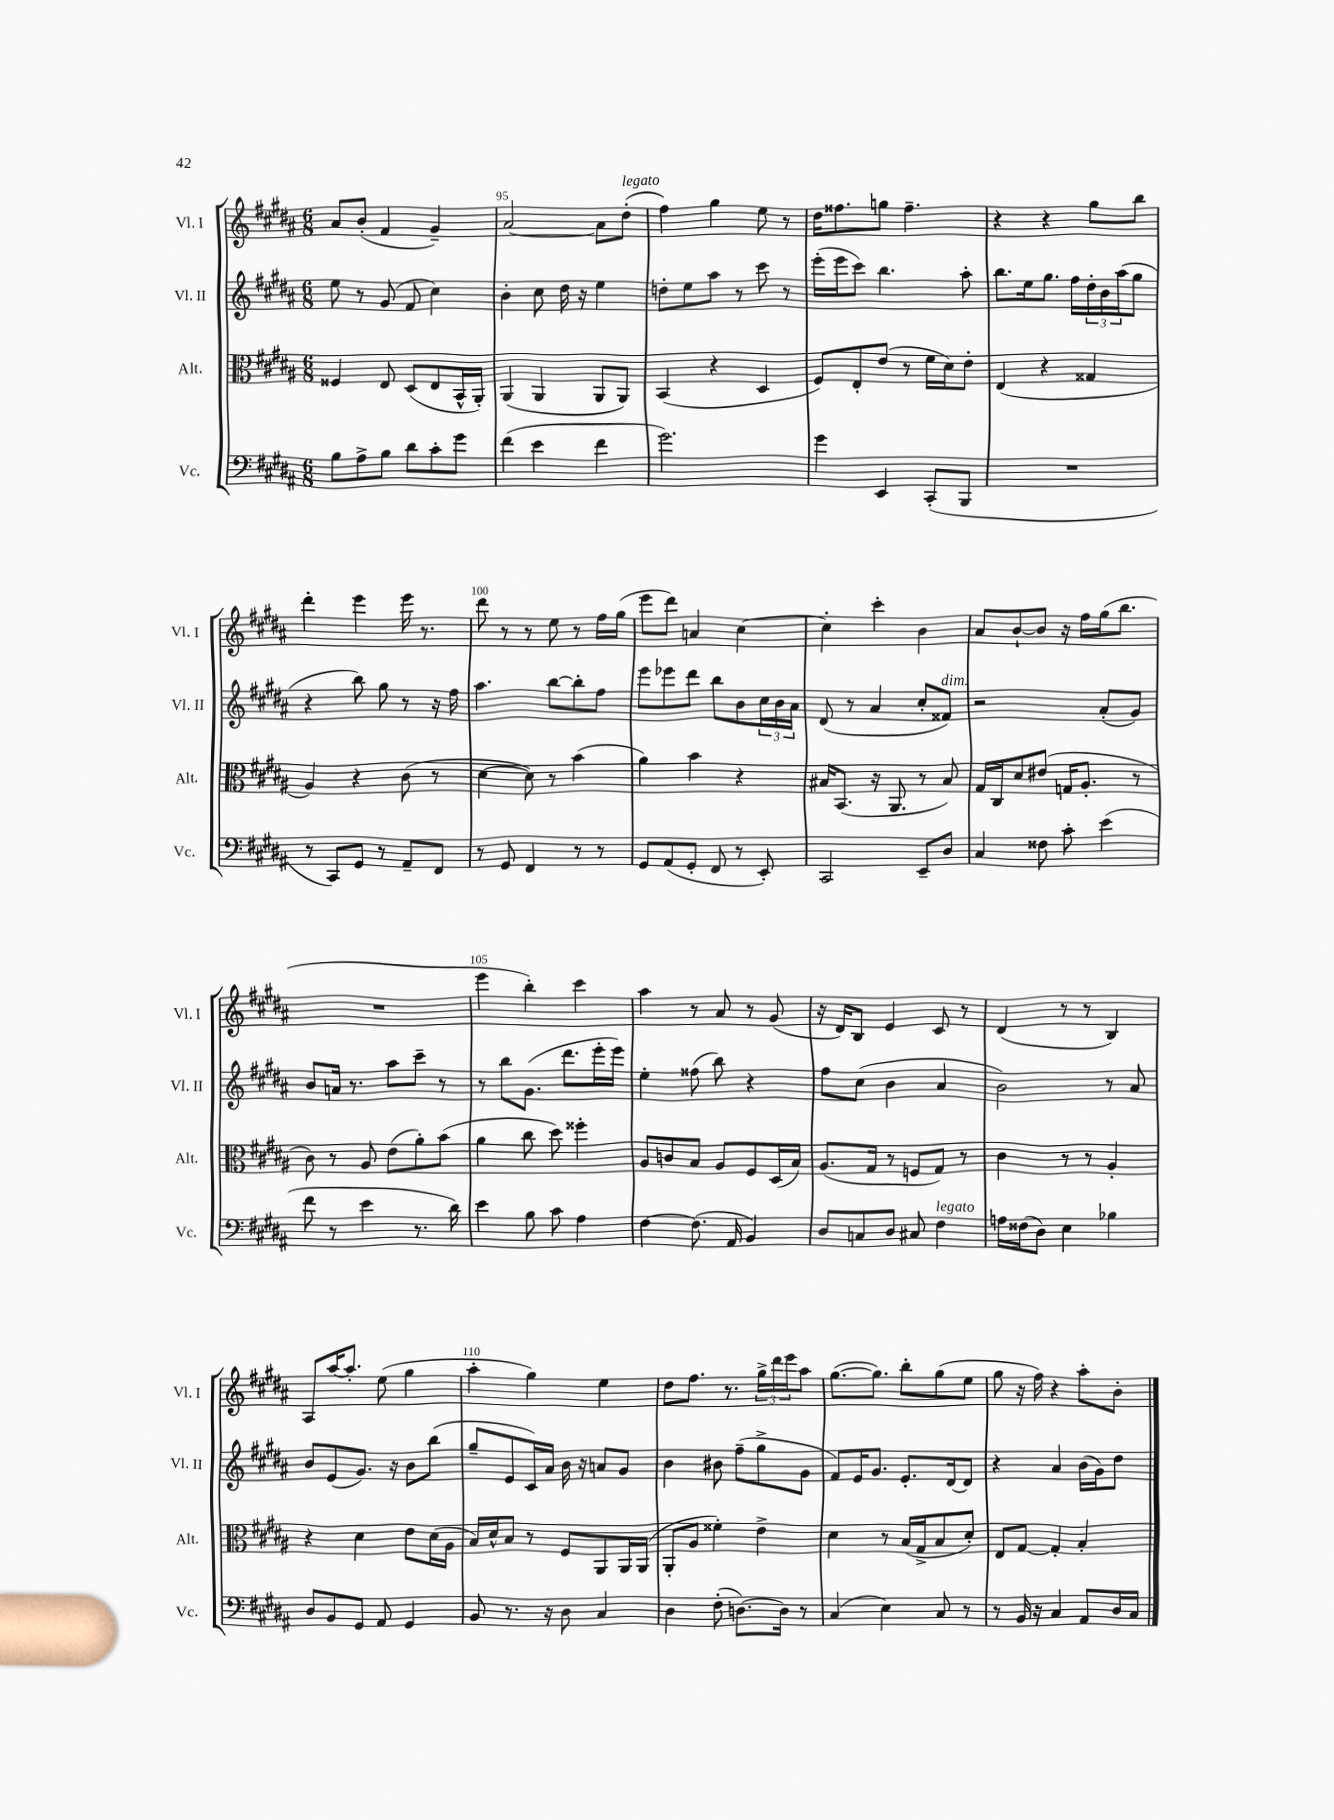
<<
\new StaffGroup <<
\new Staff = "s0" \with { instrumentName = "Vl. I" shortInstrumentName = "Vl. I" } {
    \clef treble \key b \major \numericTimeSignature \time 6/8
    ais'8 b'8-.( fis'4 gis'4--) |
    ais'2~ ais'8 dis''8-.^\markup { \italic "legato" }( |
    fis''4) gis''4 e''8 r8 |
    dis''16 fisis''8. g''8 fisis''4.-- |
    r4 r4 gis''8 b''8 |
    dis'''4-. e'''4 e'''16 r8. |
    dis'''8 r8 r8 e''8 r8 fis''16 gis''16( |
    e'''8 dis'''8) a'4 cis''4~ |
    cis''4-. cis'''4-. b'4 |
    ais'8 b'8~-! b'8 r16 fis''16 gis''16( b''8. |
    R2. |
    e'''4 b''4-.) cis'''4 |
    ais''4 r8 ais'8 r8 gis'8( |
    r16 dis'16) b8 e'4 cis'8 r8 |
    dis'4( r8 r8 b4) |
    ais8 ais''16~ ais''8.-. e''8( gis''4 |
    ais''4-. gis''4) e''4 |
    dis''8 fis''8. r8. \tuplet 3/2 { gis''16-> dis'''16 e'''16 } ais''8 |
    gis''8.~( gis''8.) b''8-. gis''8( e''8 |
    gis''8 r16 fis''16) r4 ais''8-. b'8-. \bar "|." |
}
\new Staff = "s1" \with { instrumentName = "Vl. II" shortInstrumentName = "Vl. II" } {
    \clef treble \key b \major \numericTimeSignature \time 6/8
    e''8 r8 gis'8( fis'8 cis''4) |
    b'4-. cis''8 dis''16 r16 e''4 |
    d''8-. e''8 ais''8 r8 cis'''8 r8 |
    e'''16-.( e'''16 cis'''8) b''4. ais''8-. |
    b''8. e''16 gis''8. fis''16 \tuplet 3/2 { dis''16-. b'16 ais''16( } gis''8 |
    r4 b''8) gis''8 r8 r16 fis''16 |
    ais''4. b''8~ b''8-. fis''8 |
    e'''8 ees'''8 dis'''8 b''8 b'8 \tuplet 3/2 { cis''16 b'16 ais'16 } |
    dis'8( r8 ais'4 cis''8-. fisis'8^\markup { \italic "dim." }) |
    r2 ais'8-.( gis'8) |
    b'8 a'16 r8. ais''8 cis'''8-- r8 |
    r8 b''8 gis'8.( dis'''8. e'''16-. e'''16) |
    e''4-. fisis''8( b''8) r4 |
    fis''8 cis''8( b'4 ais'4 |
    b'2) r8 ais'8 |
    b'8 e'8( gis'8.) r16 b'8 b''8( |
    gis''8-- e'8 cis'16) ais'16 b'16 r16 a'8 gis'8 |
    b'4 bis'8 fis''8--( gis''8-> gis'8 |
    fis'8) e'16 gis'8. e'8.-. dis'16~ dis'8 |
    r4 ais'4 b'16( gis'16) dis''8 \bar "|." |
}
\new Staff = "s2" \with { instrumentName = "Alt." shortInstrumentName = "Alt." } {
    \clef alto \key b \major \numericTimeSignature \time 6/8
    fisis4 e8 dis8( e8 b,16-^ ais,16-.) |
    ais,4( ais,4 ais,8 ais,8) |
    b,4( r4 dis4 |
    fis8) e8-. e'8( r8 fis'16 dis'16) e'8-. |
    e4( r4 gisis4 |
    ais4) r4 cis'8( r8 |
    dis'4~ dis'8) r8 b'4( |
    ais'4) b'4 r4 |
    bis16 b,8.( r16 ais,8. r8 bis8) |
    gis16 cis16 dis'8 eis'8( g16 ais8.-. r8 |
    cis'8) r8 ais8 e'8( ais'8-.) b'8( |
    ais'4 cis''8 dis''8) fisis''4-. |
    ais8 c'8 b8 ais8 fis8 dis16( b16) |
    ais8.( gis16 r8 f8 gis8) r8 |
    cis'4 r8 r8 ais4-. |
    r4 dis'4 e'8 dis'16( ais16 |
    b16) dis'16-^ b8 r8 fis8 ais,8 ais,16 ais,16( |
    ais,8-. ais8 fisis'4-.) e'4-> |
    dis'4 r8 b16( gis16-> b8 dis'8-.) |
    e8 gis8~ gis4-. b4-. \bar "|." |
}
\new Staff = "s3" \with { instrumentName = "Vc." shortInstrumentName = "Vc." } {
    \clef bass \key b \major \numericTimeSignature \time 6/8
    b8 ais8-> b8 dis'8 cis'8-. gis'8 |
    fis'4( e'4 fis'4 |
    gis'2.) |
    gis'4 e,4 cis,8-.( b,,8 |
    R2. |
    r8 cis,8) gis,8 r8 ais,8-- fis,8 |
    r8 gis,8 fis,4 r8 r8 |
    gis,8 ais,8( gis,8-. fis,8 r8 e,8-.) |
    cis,2 e,8-- dis8 |
    cis4 fisis8 cis'8-. e'4( |
    fis'8 r8 e'4 r8. dis'16) |
    e'4 b8 cis'8 ais4 |
    fis4~ fis8.( ais,16 b,4) |
    dis8 c8 dis8 cis8 fis4^\markup { \italic "legato" } |
    a16 fisis16( dis8) e4 bes4 |
    dis8 b,8 gis,8 ais,8 gis,4 |
    b,8 r8. r16 dis8 cis4 |
    dis4 fis8-.( d8.~) d16 r8 |
    cis4( e4) cis8 r8 |
    r8 b,16 r16 cis4 ais,8 dis16 cis16 \bar "|." |
}
>>
>>
\layout { \context { \Score currentBarNumber = #94 \override BarNumber.break-visibility = ##(#f #t #t) barNumberVisibility = #(every-nth-bar-number-visible 5) } }
